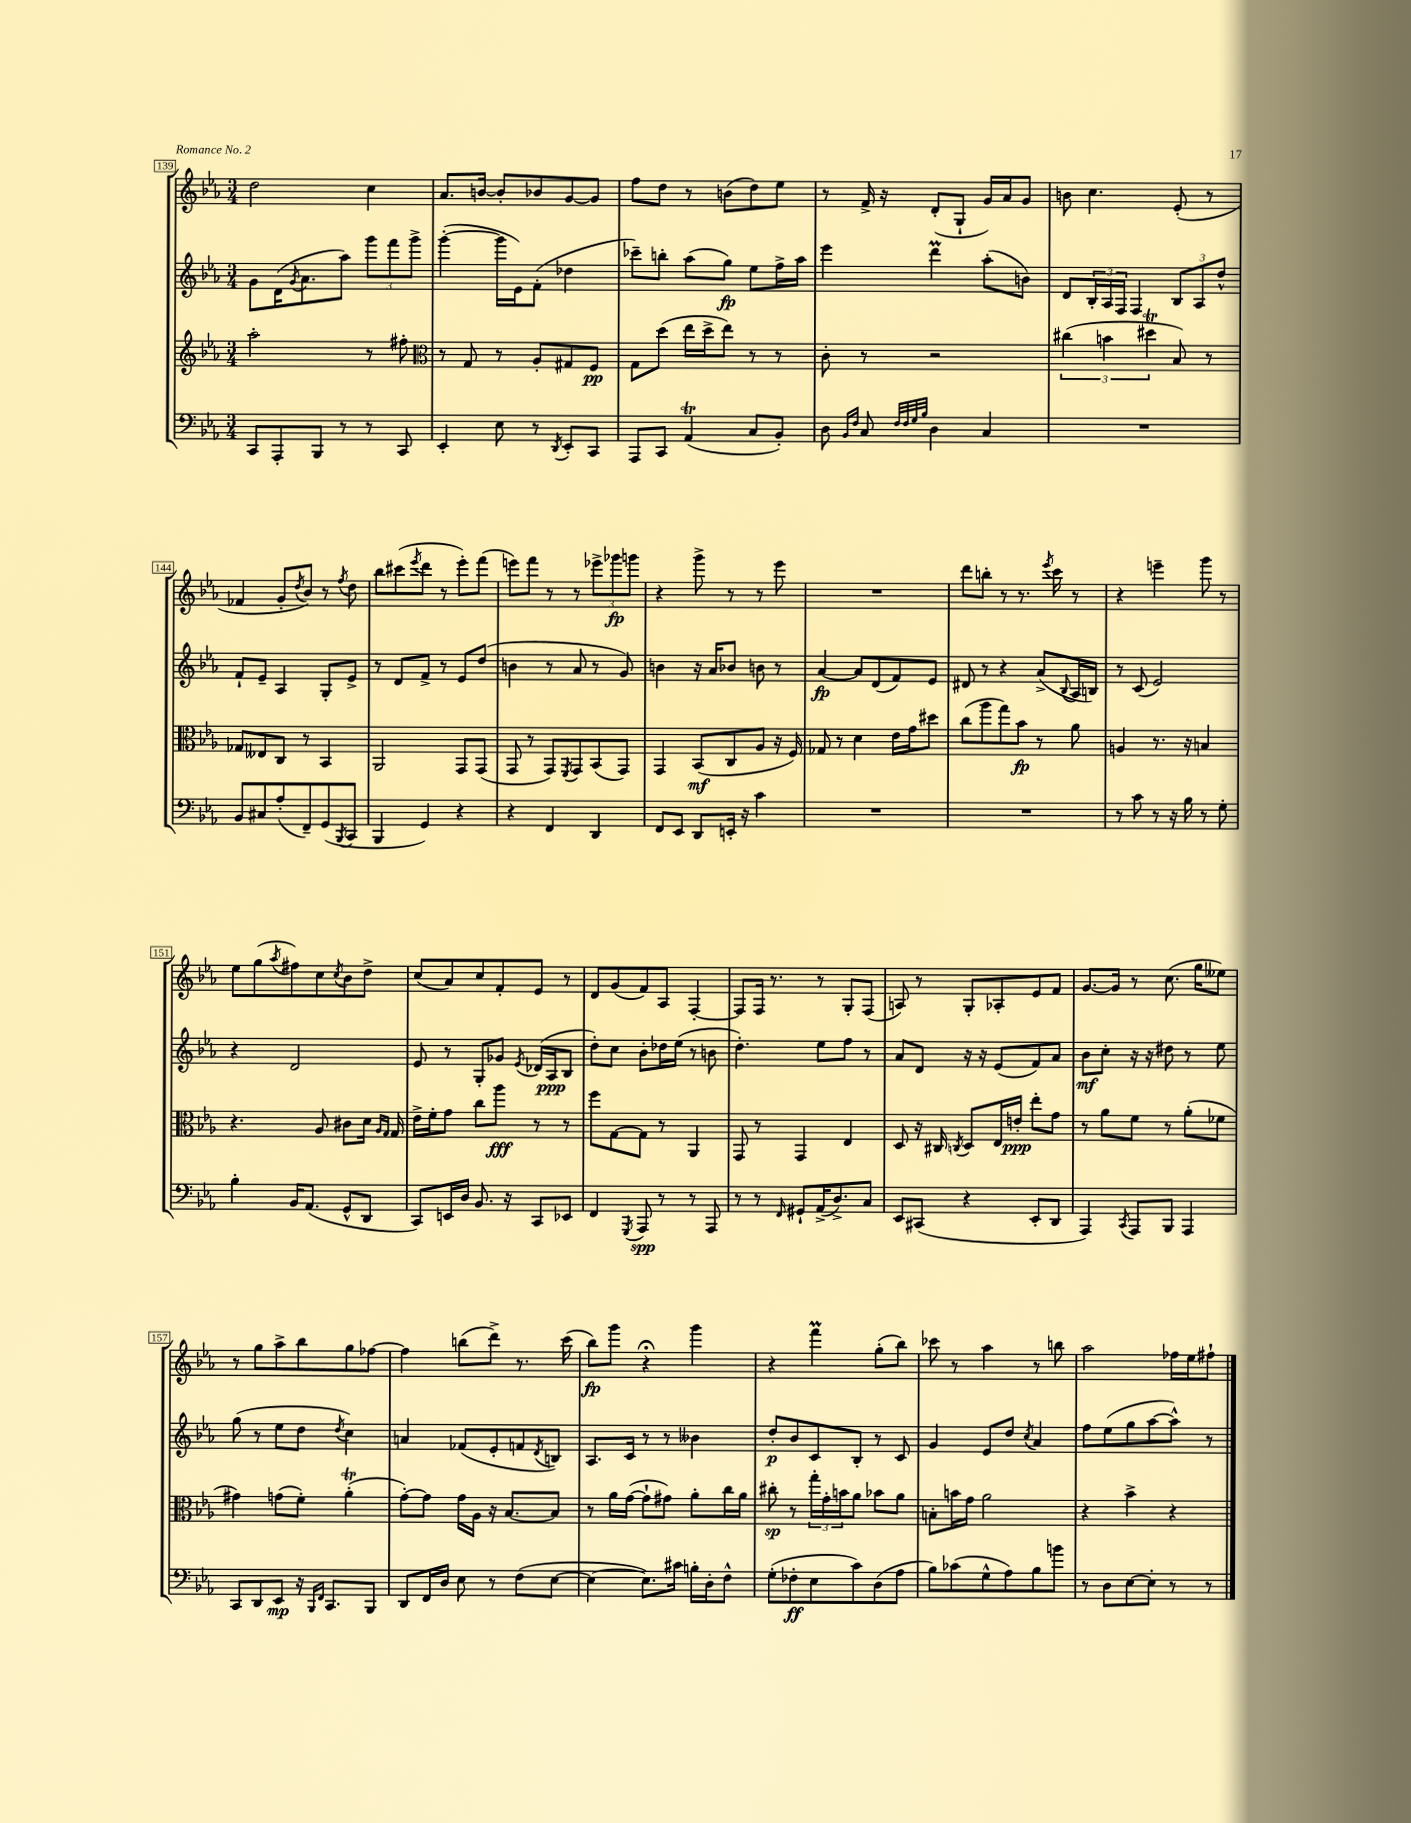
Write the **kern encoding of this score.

**kern	**kern	**kern	**kern
*staff4	*staff3	*staff2	*staff1
*clefF4	*clefG2	*clefG2	*clefG2
*k[b-e-a-]	*k[b-e-a-]	*k[b-e-a-]	*k[b-e-a-]
*M3/4	*M3/4	*M3/4	*M3/4
8CC/L	2aa-'\	8g\L	2dd\
8AAA-'/	.	(16d\K	.
.	.	8qg/	.
.	.	8.a-\	.
8BBB-/J	.	.	.
8r	.	8aa-\J)	.
8r	8r	12ggg\L	4cc\
.	.	12fff\	.
8CC/	8ff#'\	.	.
.	.	12ggg^\J	.
=	=	=	=
*	*clefC3	*	*
4EE-'/	8r	([4ggg'\	8.a-/L
.	8G/	.	.
.	.	.	[16b/Jk
8E-\	8r	16ggg\]LL	8b'/]L
.	.	16e-\J)	.
8r	8A-'/L	(8f'\J	8b-/
8qDD/	.	.	.
8EE-'/L	8G#/	4dd-\	[8g/
8CC/J	8F/J	.	8g/]J
=	=	=	=
8AAA-/L	8G\L	8ccc-~\L)	8ff\L
8CC/J	(8dd\J	8bb'\J	8dd\J
(4AA-/	16ee-\LL	(8aa-\L	8r
.	16dd^\J	.	.
.	8ee-\J)	8gg\J)	(8b\L
8C/L	8r	8ee-\L	8dd\)
8BB-'/J)	8r	16ff^\L	8ee-\J
.	.	16aa-\JJ	.
=	=	=	=
8D\	8c'\	4eee-\	8r
16qqBB-/LL	.	.	.
16qqF/JJ	.	.	.
8C/	8r	.	16f^/
.	.	.	16r
32qqF/LLL	.	.	.
32qqF/	.	.	.
32qqG/	.	.	.
32qqB-/JJJ	.	.	.
4D\	2r	4ddd\	(8d'/L
.	.	.	8G`/J
4C/	.	(8aa-'\L	16g/LL)
.	.	.	16a-/J
.	.	8b\J)	8g/J
=	=	=	=
2.r	(6cc#\	8d/L	8b\
.	.	24B-'/L	4.cc\
.	6b\	24A-/	.
.	.	24F/JJ	.
.	.	4F/	.
.	6dd#\	.	.
.	8B-/)	12B-/L	(8e-'/
.	.	12A-/	.
.	8r	.	8r
.	.	12dd^^/J	.
=	=	=	=
8BB-/L	8G-/L	8f`/L	4f-/
8C#/	8E--/	8e-~/J	.
(8A-'/	8C/J	4A-/	8g'/L
.	.	.	8qdd/
8FF~/)	8r	.	8b-/J)
(8GG/	4BB-/	8G'/L	8r
8qBBB-/	.	.	8qff/
8CC/J	.	8e-^/J	8dd\
=	=	=	=
4BBB-/	2AA-/	8r	8bb-\L
.	.	8d/L	(8ccc#\
.	.	.	8qeee-/
4GG/)	.	8f^/J	8ddd\J
.	.	8r	8r
4r	8GG/L	8e-/L	8eee-'\L)
.	(8GG/J	(8dd/J	(8fff\J
=	=	=	=
4r	8GG/	4b\	8eee\L)
.	8r	.	8fff\J
4FF/	8GG/L)	8r	8r
.	8qFF/	.	.
.	8GG/	8a-/	8r
4DD/	(8BB-/	8r	12eee-^\L
.	.	.	12ggg-\
.	8GG/J)	8g/)	.
.	.	.	12ggg\J
=	=	=	=
8FF/L	4GG/	4b\	4r
8EE-/J	.	.	.
8DD/L	(8BB-/L	16r	8ggg^\
.	.	16a-/LK	.
16EE'/Jk	8C/	8b-/J	8r
16r	.	.	.
4c\	8A-/J	8b\	8r
.	16r	8r	8eee-\
.	16F/)	.	.
=	=	=	=
2.r	8G-/	[4a-/	2.r
.	8r	.	.
.	4d\	8a-/]L	.
.	.	(8d/	.
.	16e-\LL	8f/)	.
.	16g\J	.	.
.	8dd#\J	8e-/J	.
=	=	=	=
2.r	(8cc\L	8d#/	8ddd\L
.	8aa-\	8r	8bb'\J
.	8gg\)	4r	8r
.	8b-\J	.	8.r
.	8r	(8a-^/L	.
.	.	.	8qeee-/
.	.	.	16ccc\
.	.	8qqB-/	.
.	8a-\	16A-/L	8r
.	.	16B/JJ)	.
=	=	=	=
8r	4A/	8r	4r
8c\	.	(8c/	.
8r	8.r	2e-/)	4eee~\
16r	.	.	.
16B-\	16r	.	.
8r	4B/	.	8ggg\
8G'\	.	.	8r
=	=	=	=
4B-'\	4.r	4r	8ee-\L
.	.	.	(8gg\
.	.	.	8qaa-/
16BB-/LK	.	2d/	8ff#\)
(8.AA-/J	.	.	.
.	8A-/	.	8cc\
.	.	.	8qcc/
8GG^^/L	8c#\L	.	8b-\
8DD/J	16d\Jk	.	8dd^\J
.	16qqA-/LL	.	.
.	16qqG/JJ	.	.
.	16G/	.	.
=	=	=	=
8CC/L)	16e-^\LL	8e-/	(8cc/L
.	16f'\J	.	.
16EE/L	8g\J	8r	8a-/)
16D/JJ	.	.	.
8.BB-/	8cc\L	8G'/L	8cc/
.	8aa-\J	8g-/J	8f'/
16r	.	.	.
.	.	8qe-/	.
8CC/L	8r	(16d-/LL	8e-/J
.	.	16A-/J	.
8EE-/J	8r	8B-/J	8r
=	=	=	=
4FF/	8ff\L	8dd'\L)	8d/L
.	[8G\	8cc\J	(8g/
8qGGG/	.	.	.
8AAA-/	8G\]J	8b-'\L	8f/)
8r	8r	16dd-\L	8A-/J
.	.	(16ee-\JJ	.
8r	4AA-/	8r	[4F'/
8AAA-/	.	8b\	.
=	=	=	=
8r	8GG/	4.dd'\)	8F/]L
8r	8r	.	16F/Jk
.	.	.	8.r
16qqFF/	.	.	.
8GG#`/L	4GG/	.	.
(16AA-^/K	.	8ee-\L	8r
8.D^/)	.	.	.
.	4E-/	8ff\J	8G'/L
8C/J	.	8r	(8F/J
=	=	=	=
8EE-/L	8D/	8a-/L	8A/)
(8CC#/J	16r	8d/J	8r
.	16C#/	.	.
.	8qC/	.	.
4r	8D/L	16r	8G'/L
.	.	16r	.
.	16E-/L	(8e-/L	8A-'/
.	16e'/JJ	.	.
8EE-'/L	8ee-'\L	8f/)	8e-/
8DD/J	8g\J	8a-/J	8f/J
=	=	=	=
4AAA-/)	8r	8b-\L	[8.g/L
.	8a-\L	8cc'\J	.
.	.	.	16g/]Jk
8qCC/	.	.	.
8AAA-/L	8f\J	16r	8r
.	.	16r	.
8BBB-/J	8r	8dd#\	(8.cc\
4AAA-/	(8a-'\L	8r	.
.	.	.	16gg\LK
.	8f-\J	8ee-\	8ee--\J)
=	=	=	=
8CC/L	4g#\)	(8gg\	8r
8DD/	.	8r	8gg\L
8EE-/J	(8g\L	8ee-\L	8aa-^\
16r	8f'\J)	8dd\J	8bb-\
16qqBBB-/LL	.	.	.
16qqFF/JJ	.	.	.
8.CC/L	.	.	.
.	.	8qdd/	.
.	(4a-'\	4cc\)	8gg\
8BBB-/J	.	.	[8ff-\J
=	=	=	=
8DD/L	[8g'\L)	4a/	4ff-\]
16FF/L	8g\]J	.	.
16D/JJ	.	.	.
8E-\	16g\LL	(8f-/L	(8bb\L
.	16A-\JJ	.	.
8r	16r	8e-'/	8ddd^\J)
.	[8.B-/L	.	.
(8F\L	.	8f/	8.r
.	.	8qd/	.
[8E-\J	8B-/]J	8B/J)	.
.	.	.	(16ccc\
=	=	=	=
4E-\_	8r	8.A-/L	8bb-\L)
.	16a-\LL	.	8ggg\J
.	([16g\JJ	16c/Jk	.
8.E-\]L)	8g`\]L	8r	4r;
.	8g#\J)	8r	.
16c#\Jk	.	.	.
16B'\LL	8a-'\L	4b--\	4ggg\
16D'\J	.	.	.
8F^^\J	16cc\L	.	.
.	16a-\JJ	.	.
=	=	=	=
(8G'\L	8cc#'\	8dd'/L	4r
8F-'\	8r	8b-/	.
8E-\	24gg'\LL	8c/	4fff\
.	24g'\	.	.
.	24b\J	.	.
8c\)	8a-\J	8B-'/J	.
(8D\	8b-\L	8r	(8gg'\L
8A-\J	8a-\J	8c/	8bb-\J)
=	=	=	=
8B-\L)	8B'\L	4g/	8ccc-\
(8c-\	16b\L	.	8r
.	16g\JJ	.	.
8G^^\	2a-\	8e-/L	4aa-\
8A-\)	.	8dd/J	.
.	.	8qcc/	.
8B-\	.	4a-/	8r
8b\J	.	.	8bb\
=	=	=	=
8r	4r	8ff\L	2aa-\
8D\L	.	(8ee-\	.
[8E-\	4b-^\	8gg\	.
8E-'\]J	.	[8aa-\	.
8r	4r	8aa-^^\]J)	16ff-\LL
.	.	.	16ee-\J
8r	.	8r	8ff#`\J
==	==	==	==
*-	*-	*-	*-
